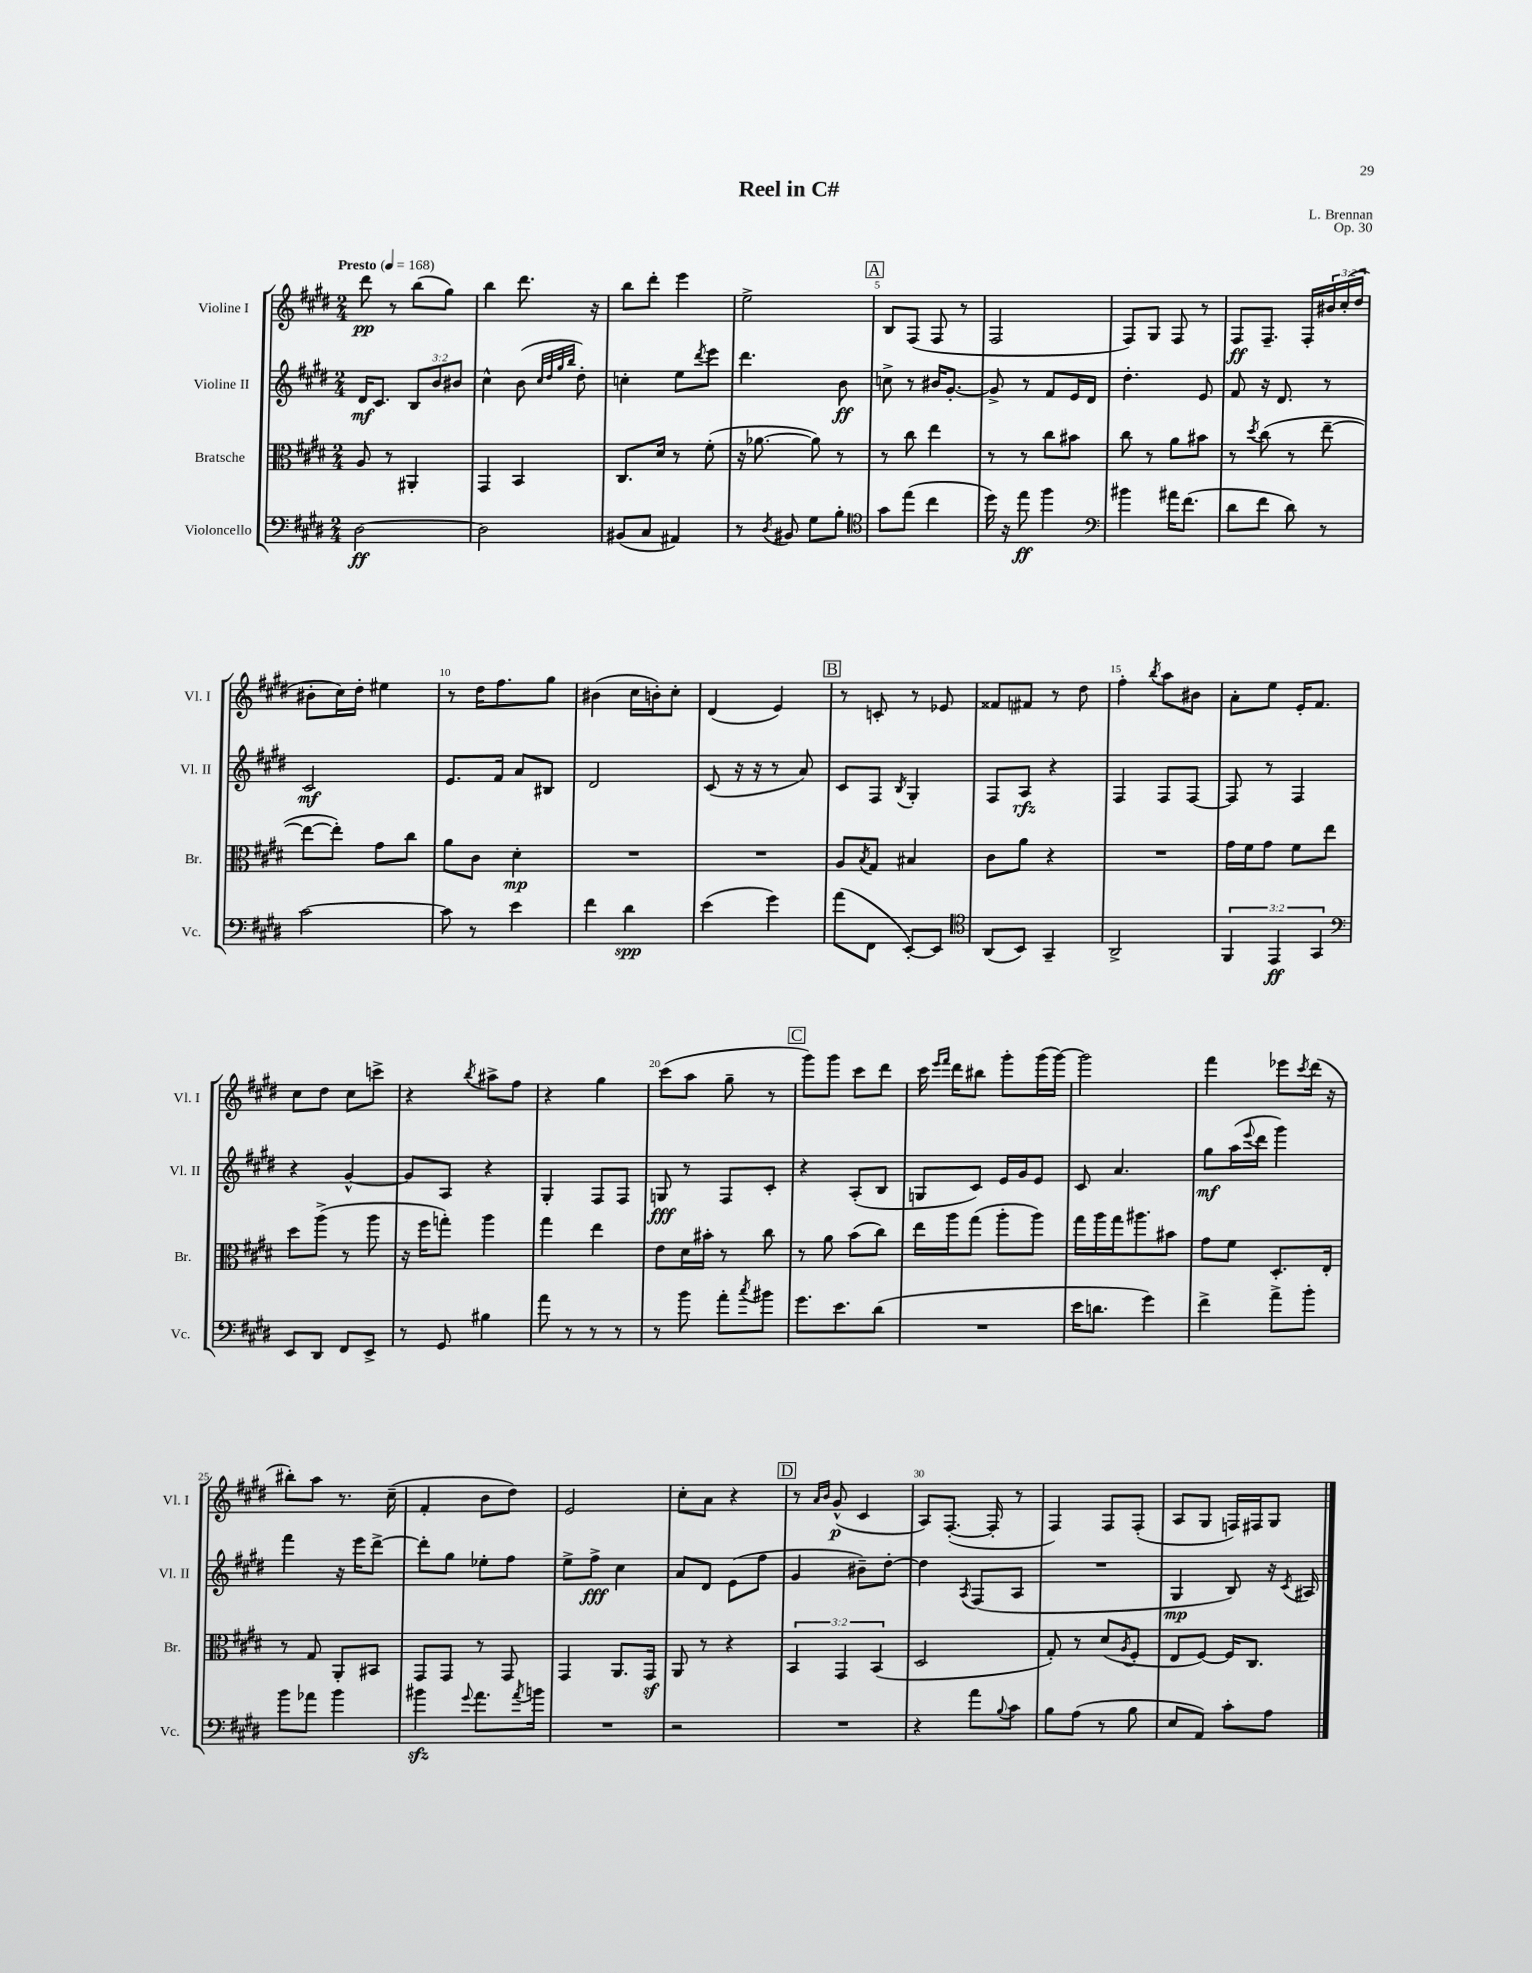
\header { title = "Reel in C#" composer = "L. Brennan" opus = "Op. 30" }
<<
\new StaffGroup <<
\new Staff = "s0" \with { instrumentName = "Violine I" shortInstrumentName = "Vl. I" } {
    \clef treble \key e \major \numericTimeSignature \time 2/4 \override Staff.TupletNumber.text = #tuplet-number::calc-fraction-text \tempo "Presto" 4 = 168
    dis'''8\pp r8 b''8( gis''8) |
    b''4 dis'''8. r16 |
    b''8 dis'''8-. e'''4 |
    e''2-> |
    \mark \markup { \box "A" } b8 fis8( fis8 r8 |
    fis2 |
    fis8) gis8 fis8 r8 |
    fis8\ff fis8.-- fis16-. \tuplet 3/2 { bis'16 cis''16-.( dis''16 } |
    bis'8-. cis''16) dis''16-. eis''4 |
    r8 dis''16 fis''8. gis''8 |
    bis'4( cis''16 b'16-.) cis''8-. |
    dis'4( e'4) |
    \mark \markup { \box "B" } r8 c'8-. r8 ees'8 |
    fisis'8 fis'8 r8 dis''8 |
    fis''4-. \acciaccatura { b''8 } a''8 bis'8 |
    a'8-. e''8 e'16-. fis'8. |
    cis''8 dis''8 cis''8 c'''8-> |
    r4 \acciaccatura { b''8 } ais''8-> fis''8 |
    r4 gis''4 |
    cis'''8( a''8 gis''8-- r8 |
    \mark \markup { \box "C" } gis'''8) gis'''8 cis'''8 dis'''8 |
    cis'''16 \grace { e'''16 fis'''16 } dis'''16 bis''8 gis'''8-. gis'''16( gis'''16~) |
    gis'''2 |
    fis'''4 ees'''8 \acciaccatura { cis'''8 } dis'''16( r16 |
    bis''8-.) a''8 r8. cis''16--( |
    fis'4-. b'8 dis''8) |
    e'2 |
    cis''8-. a'8 r4 |
    \mark \markup { \box "D" } r8 \grace { a'16 b'16 } gis'8-^\p( cis'4 |
    a8) fis8.~-.( fis16-. r8 |
    fis4) fis8 fis8-.( |
    a8 gis8 f16) fis16 gis8 \bar "|." |
}
\new Staff = "s1" \with { instrumentName = "Violine II" shortInstrumentName = "Vl. II" } {
    \clef treble \key e \major \numericTimeSignature \time 2/4 \override Staff.TupletNumber.text = #tuplet-number::calc-fraction-text
    dis'16\mf cis'8. \tuplet 3/2 { b8 b'8 bis'8 } |
    cis''4-^ b'8( \grace { cis''32 dis''32 gis''32 b''32 } dis''8-.) |
    c''4-. e''8 \acciaccatura { dis'''8 } e'''8 |
    dis'''4. b'8\ff |
    \mark \markup { \box "A" } c''8-> r8 bis'16 gis'8.~-. |
    gis'8-> r8 fis'8 e'16 dis'16 |
    dis''4.-. e'8 |
    fis'8 r16 dis'8. r8 |
    cis'2\mf |
    e'8. fis'16 a'8 bis8 |
    dis'2 |
    cis'8( r16 r16 r8 a'8) |
    \mark \markup { \box "B" } cis'8 fis8 \acciaccatura { b8 } gis4-. |
    fis8 a8\rfz r4 |
    fis4 fis8 fis8~ |
    fis8 r8 fis4 |
    r4 gis'4~-^ |
    gis'8 a8 r4 |
    gis4-. fis8 fis8 |
    g8\fff r8 fis8 cis'8-. |
    \mark \markup { \box "C" } r4 a8-.( b8 |
    g8 cis'8) e'16 gis'16 e'8 |
    cis'8 a'4. |
    gis''8\mf a''16( \appoggiatura { e'''8 } dis'''16 gis'''4) |
    fis'''4 r16 e'''16 dis'''8~-> |
    dis'''8-. gis''8 ees''8-. fis''8 |
    e''8-> fis''8->\fff cis''4 |
    a'8 dis'8 e'8( fis''8 |
    \mark \markup { \box "D" } gis'4 bis'8--) dis''8~-. |
    dis''4 \acciaccatura { a8 } fis8( a8 |
    R2 |
    gis4\mp b8) r16 \acciaccatura { cis'8 } ais16 \bar "|." |
}
\new Staff = "s2" \with { instrumentName = "Bratsche" shortInstrumentName = "Br." } {
    \clef alto \key e \major \numericTimeSignature \time 2/4 \override Staff.TupletNumber.text = #tuplet-number::calc-fraction-text
    a8 r8 ais,4-. |
    gis,4 b,4 |
    cis8. dis'16 r8 fis'8-.( |
    r16 aes'8.~ aes'8) r8 |
    \mark \markup { \box "A" } r8 cis''8 e''4 |
    r8 r8 cis''8 bis'8 |
    cis''8 r8 a'8 bis'8 |
    r8 \acciaccatura { dis''8 } cis''8( r8 e''8~-- |
    e''8~ e''8-.) gis'8 cis''8 |
    a'8 cis'8 dis'4-.\mp |
    R2 |
    R2 |
    \mark \markup { \box "B" } a8 \acciaccatura { b8 } gis8 bis4 |
    cis'8 a'8 r4 |
    R2 |
    gis'16 fis'16 gis'8 fis'8 e''8 |
    dis''8 a''8->( r8 a''8 |
    r16 fis''16 g''8-.) a''4 |
    gis''4 e''4 |
    e'8 dis'16 bis'16-. r8 cis''8 |
    \mark \markup { \box "C" } r8 a'8 b'8( cis''8) |
    e''16 a''16 gis''8( a''8-. a''8) |
    gis''16 a''16 gis''16 ais''8. bis'8 |
    gis'8 fis'8 dis8.-. e16-. |
    r8 gis8 a,8-. bis,8 |
    gis,8 gis,8 r8 gis,8 |
    gis,4 a,8. gis,16\sf |
    a,8 r8 r4 |
    \mark \markup { \box "D" } \tuplet 3/2 { b,4 gis,4 b,4( } |
    dis2 |
    gis8-.) r8 dis'8( \acciaccatura { a8 } fis8-. |
    e8 fis8~) fis16 cis8. \bar "|." |
}
\new Staff = "s3" \with { instrumentName = "Violoncello" shortInstrumentName = "Vc." } {
    \clef bass \key e \major \numericTimeSignature \time 2/4 \override Staff.TupletNumber.text = #tuplet-number::calc-fraction-text
    dis2~\ff |
    dis2 |
    bis,8( cis8 ais,4) |
    r8 \acciaccatura { dis8 } bis,8 gis8 b8-. |
    \mark \markup { \box "A" } \clef tenor gis'8 e''8( cis''4 |
    dis''16) r16 e''8\ff fis''4 |
    \clef bass bis'4 ais'16 fis'8.( |
    dis'8 fis'8 dis'8) r8 |
    cis'2~ |
    cis'8 r8 e'4 |
    fis'4 dis'4\spp |
    e'4( gis'4) |
    \mark \markup { \box "B" } a'8( fis,8 e,8~-.) e,8 |
    \clef tenor a,8( b,8) gis,4-- |
    a,2-> |
    \tuplet 3/2 { fis,4 e,4\ff gis,4 } |
    \clef bass e,8 dis,8 fis,8 e,8-> |
    r8 gis,8 bis4 |
    a'8 r8 r8 r8 |
    r8 b'8 a'8-. \acciaccatura { cis''8 } bis'8 |
    \mark \markup { \box "C" } gis'8. e'8. dis'8( |
    R2 |
    e'16 d'8. gis'4) |
    fis'4-> a'8-> b'8-. |
    b'8 aes'8 b'4 |
    bis'4\sfz \appoggiatura { gis'8 } a'8. \acciaccatura { a'8 } b'16 |
    R2 |
    r2 |
    \mark \markup { \box "D" } R2 |
    r4 a'8 \appoggiatura { b8 } cis'8 |
    b8 a8( r8 b8 |
    e8 a,8) cis'8-. a8 \bar "|." |
}
>>
>>
\layout { \context { \Score \override BarNumber.break-visibility = ##(#f #t #t) barNumberVisibility = #(every-nth-bar-number-visible 5) } }
